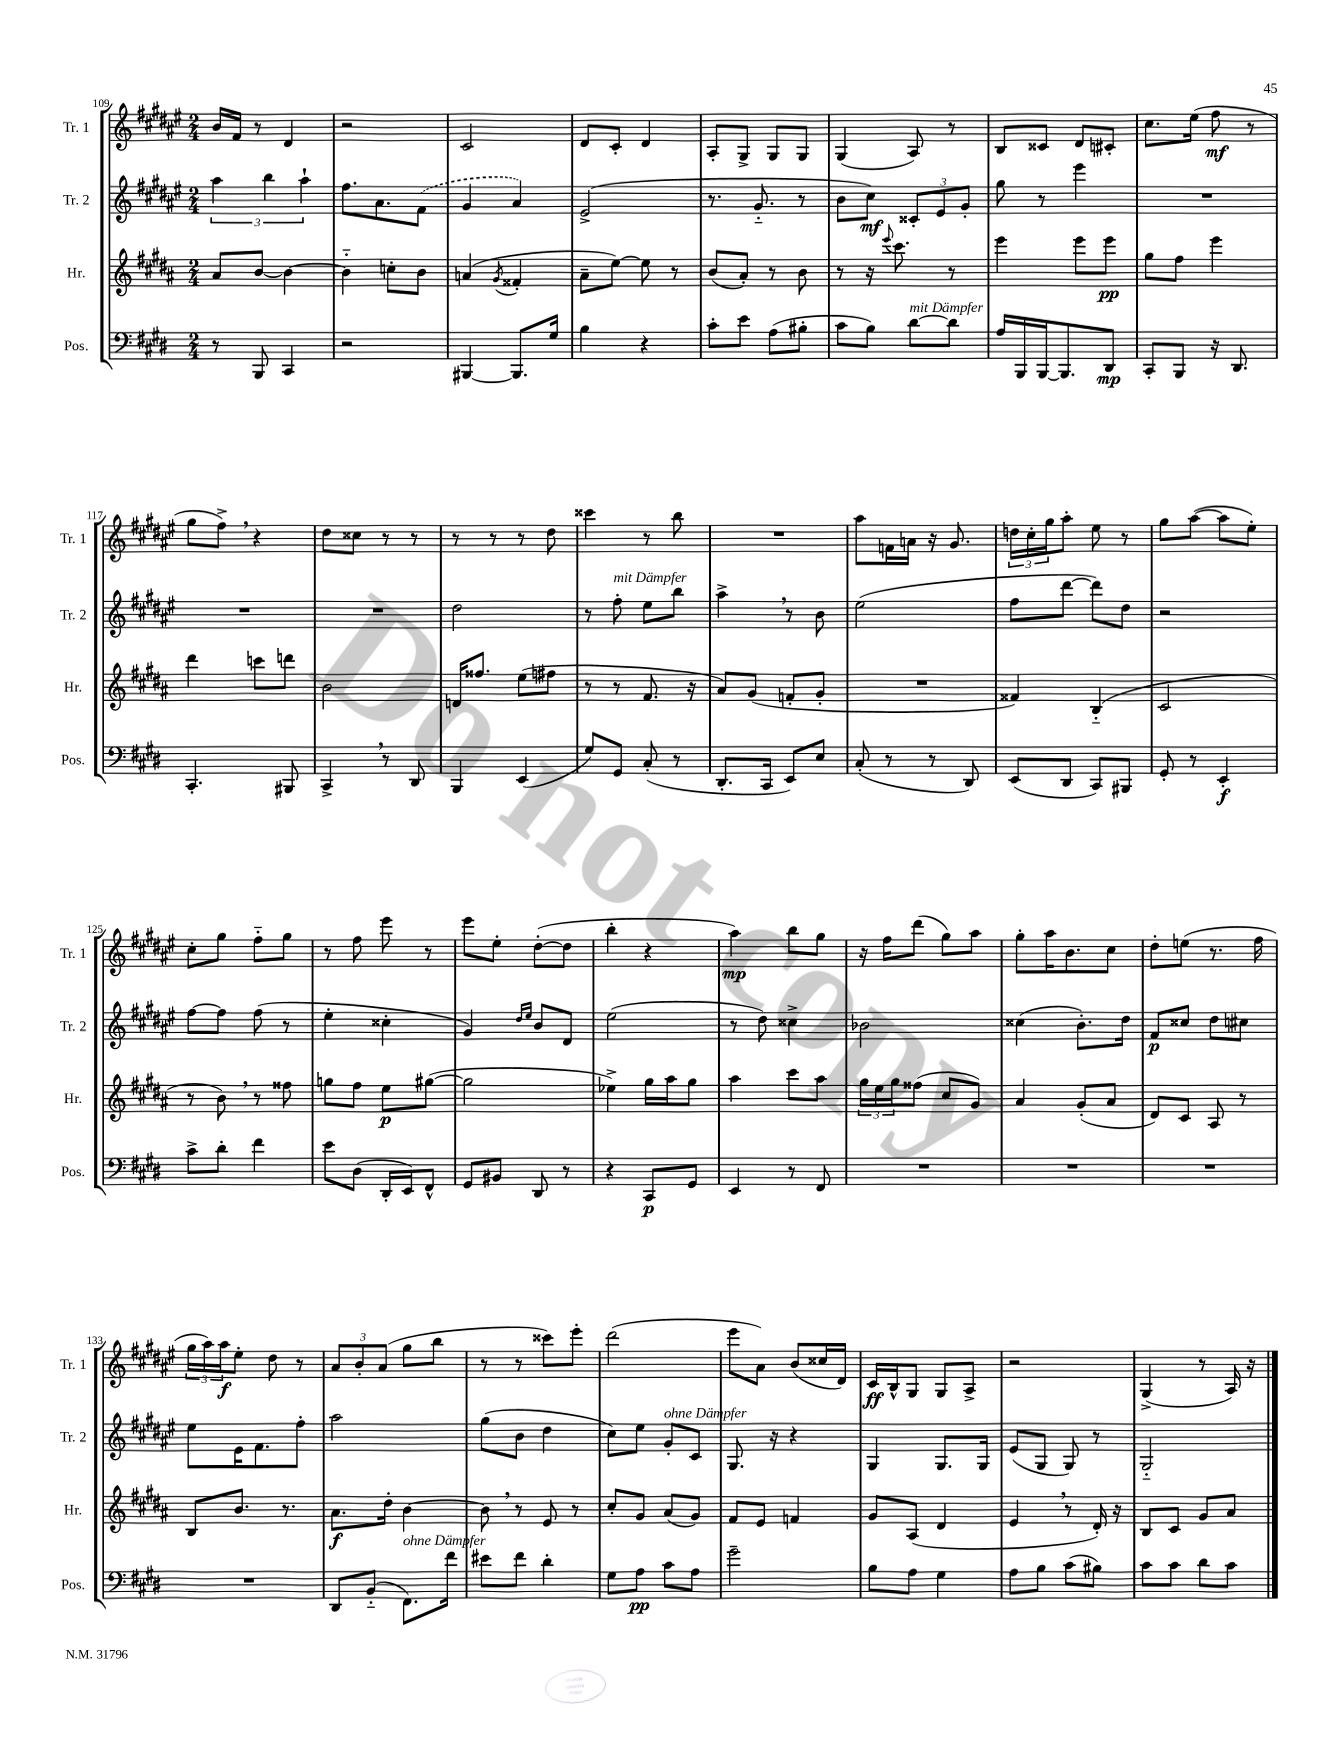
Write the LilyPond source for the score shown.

<<
\new StaffGroup <<
\new Staff = "s0" \with { instrumentName = "Tr. 1" shortInstrumentName = "Tr. 1" } {
    \clef treble \key fis \major \numericTimeSignature \time 2/4
    b'16 fis'16 r8 dis'4 |
    r2 |
    cis'2 |
    dis'8 cis'8-. dis'4 |
    ais8-. gis8-> gis8 gis8 |
    gis4( ais8) r8 |
    b8 cisis'8 dis'8 cis'8-. |
    cis''8. eis''16( fis''8\mf r8 |
    gis''8 fis''8->) \breathe r4 |
    dis''8 cisis''8 r8 r8 |
    r8 r8 r8 dis''8 |
    cisis'''4 r8 b''8 |
    R2 |
    ais''8 f'16 a'16 r16 gis'8. |
    \tuplet 3/2 { d''16 cis''16-. gis''16 } ais''8-. eis''8 r8 |
    gis''8 ais''8~( ais''8 eis''8-.) |
    cis''8-. gis''8 fis''8-_ gis''8 |
    r8 fis''8 eis'''8 r8 |
    eis'''8 eis''8-. dis''8~-.( dis''8 |
    b''4-. r4 |
    ais''4\mp) b''8 gis''8 |
    r16 fis''16 dis'''8( gis''8) ais''8 |
    gis''8-. ais''16 b'8. cis''8 |
    dis''8-. e''8( r8. fis''16 |
    \tuplet 3/2 { gis''16 ais''16) ais''16\f } eis''8-. dis''8 r8 |
    \tuplet 3/2 { ais'8 b'8-. ais'8( } gis''8 b''8 |
    r8 r8 cisis'''8) eis'''8-. |
    dis'''2( |
    eis'''8 ais'8) b'8( cisis''16 dis'16) |
    cis'16\ff b16-^ gis8 gis8 ais8-> |
    r2 |
    gis4->( r8 ais16) r16 \bar "|." |
}
\new Staff = "s1" \with { instrumentName = "Tr. 2" shortInstrumentName = "Tr. 2" } {
    \clef treble \key fis \major \numericTimeSignature \time 2/4
    \tuplet 3/2 { ais''4 b''4 ais''4-! } |
    fis''8. ais'8. \once \slurDashed fis'8( |
    gis'4 ais'4) |
    eis'2->( |
    r8. gis'8.-_ r8 |
    b'8 cis''8\mf) \tuplet 3/2 { cisis'8-. eis'8 gis'8-. } |
    gis''8 r8 eis'''4 |
    R2 |
    R2 |
    R2 |
    dis''2 |
    r8 fis''8-.^\markup { \italic "mit Dämpfer" } eis''8 b''8 |
    ais''4-> \breathe r8 b'8 |
    eis''2( |
    fis''8 dis'''8~ dis'''8) dis''8 |
    r2 |
    fis''8~ fis''8 fis''8( r8 |
    eis''4-. cisis''4-. |
    gis'4) \grace { dis''16 eis''16 } b'8 dis'8 |
    eis''2( |
    r8 dis''8) cisis''4-> |
    bes'2 |
    cisis''4( b'8.-.) dis''16 |
    fis'8\p cisis''8 dis''8 cis''8 |
    eis''8 eis'16 fis'8. fis''8-. |
    ais''2 |
    gis''8( b'8 dis''4 |
    cis''8) eis''8 gis'8-.^\markup { \italic "ohne Dämpfer" } cis'8 |
    gis8. r16 r4 |
    gis4 gis8. gis16 |
    eis'8( gis8 gis8) r8 |
    gis2-_ \bar "|." |
}
\new Staff = "s2" \with { instrumentName = "Hr." shortInstrumentName = "Hr." } {
    \clef treble \key b \major \numericTimeSignature \time 2/4
    ais'8 b'8~ b'4~ |
    b'4-_ c''8-. b'8 |
    a'4( \acciaccatura { gis'8 } fisis'4-. |
    ais'8-- e''8~) e''8 r8 |
    b'8( ais'8-.) r8 b'8 |
    r8 r16 \appoggiatura { e'''8 } cis'''8. r8 |
    e'''4 e'''8 e'''8\pp |
    gis''8 fis''8 e'''4 |
    dis'''4 c'''8 d'''8 |
    b'2 |
    d'16 fisis''8. e''8( fis''8 |
    r8 r8 fis'8. r16 |
    ais'8) gis'8( f'8-. gis'8-. |
    R2 |
    fisis'4) b4-_( |
    cis'2 |
    r8 b'8) \breathe r8 fisis''8 |
    g''8 fis''8 e''8\p gis''8~( |
    gis''2 |
    ees''4->) gis''16 ais''16 gis''8 |
    ais''4 cis'''8 ais''8 |
    \tuplet 3/2 { gis''16 e''16 gis''16 } fisis''8( cis''8 gis'8) |
    ais'4 gis'8-.( ais'8 |
    dis'8) cis'8 ais8 r8 |
    b8 b'8. r8. |
    ais'8.\f dis''16-. b'4~ |
    b'8 \breathe r8 e'8 r8 |
    cis''8-. gis'8 ais'8( gis'8) |
    fis'8 e'8 f'4 |
    gis'8 ais8( dis'4 |
    e'4 \breathe r8 dis'16-.) r16 |
    b8 cis'8 gis'8 ais'8 \bar "|." |
}
\new Staff = "s3" \with { instrumentName = "Pos." shortInstrumentName = "Pos." } {
    \clef bass \key e \major \numericTimeSignature \time 2/4
    r8 b,,8 cis,4 |
    r2 |
    bis,,4~ bis,,8. gis16 |
    b4 r4 |
    cis'8-. e'8 a8( bis8-. |
    cis'8 b8) dis'8~^\markup { \italic "mit Dämpfer" } dis'8 |
    a16 b,,16 b,,16~ b,,8. dis,8\mp |
    cis,8-. b,,8 r16 dis,8. |
    cis,4.-. bis,,8 |
    cis,4-> \breathe r8 dis,8 |
    b,,4 e,4( |
    gis8) gis,8 cis8-.( r8 |
    dis,8.-. cis,16 e,8) e8 |
    cis8-.( r8 r8 dis,8) |
    e,8( dis,8 cis,8) bis,,8 |
    gis,8-. r8 e,4-.\f |
    cis'8-> dis'8-. fis'4 |
    e'8 dis8( dis,16-. e,16) fis,8-^ |
    gis,8 bis,8 dis,8 r8 |
    r4 cis,8\p gis,8 |
    e,4 r8 fis,8 |
    R2 |
    R2 |
    R2 |
    R2 |
    dis,8 b,8-_( fis,8.^\markup { \italic "ohne Dämpfer" }) fis'16 |
    eis'8 fis'8 dis'4-. |
    gis8 a8\pp cis'8 a8 |
    gis'2-- |
    b8 a8 gis4 |
    a8 b8 cis'8( bis8) |
    cis'8 cis'8 dis'8 cis'8 \bar "|." |
}
>>
>>
\layout { \context { \Score currentBarNumber = #109 } }
